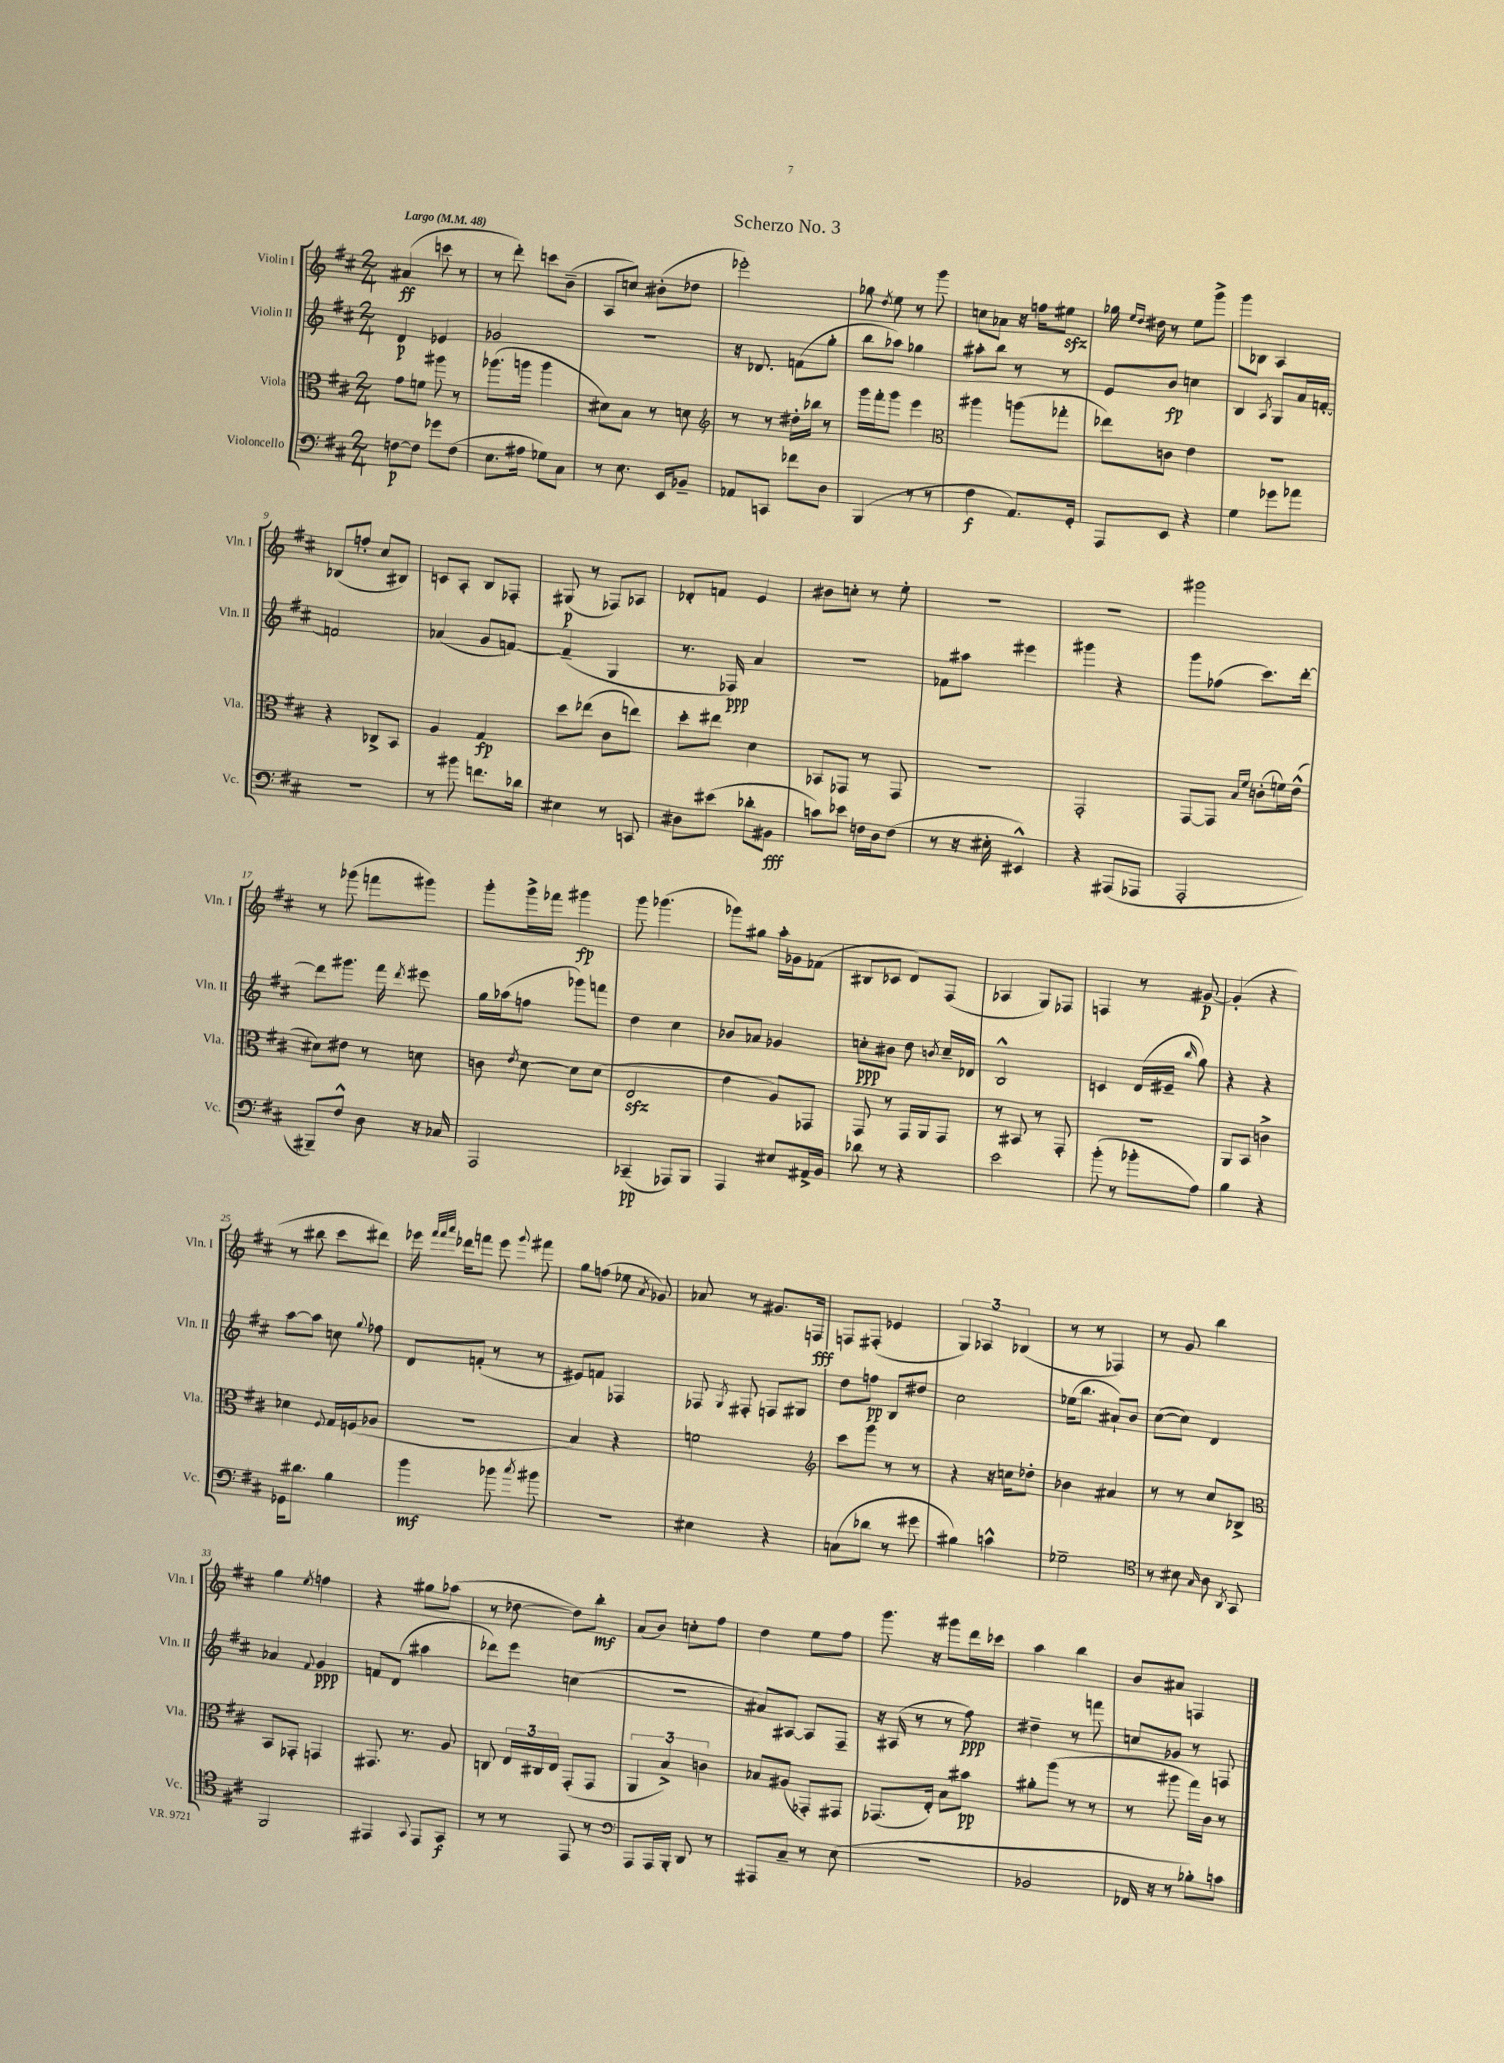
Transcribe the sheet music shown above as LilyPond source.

\header { title = "Scherzo No. 3" }
<<
\new StaffGroup <<
\new Staff = "s0" \with { instrumentName = "Violin I" shortInstrumentName = "Vln. I" } {
    \clef treble \key d \major \numericTimeSignature \time 2/4 \tempo "Largo" 4 = 48
    \autoBeamOff ais'4\ff( c'''8 r8 |
    r8 d'''8-.) c'''8[ b'8]--( |
    a8[ c''8]) bis'8[-.( des''8] |
    ees'''2-.) |
    ges''8 \acciaccatura { d''8 } e''8 r8 g'''8 |
    c''8[ aes'8] r16 f''16[ eis''8]\sfz |
    ges''16 \grace { e''16[ d''16] } dis''16 r8 e''8[ g'''8]-> |
    g'''8[ bes8] a4 |
    bes8[( f''8]-. cis''8[ bis8]) |
    c'8[ a8]-. b8[ fes8]-. |
    gis8\p( r8 fes8[) aes8] |
    des'8[-. f'8] e'4 |
    bis'8[ c''8]-. r8 e''8-. |
    R2 |
    r2 |
    gis'''2 |
    r8 ges'''8( f'''8[ gis'''8]) |
    g'''8[-. g'''16-> fes'''16] gis'''4\fp |
    g'''8 ges'''4.( |
    ges'''8[) gis''8] a''16[-. ges'16 fes'8]( |
    bis8[ ces'8] d'8[) fis8]( |
    aes4 g8[) fes8] |
    f4 r8 gis'8~\p |
    gis'4-.( r4 |
    r8 bis''8 cis'''8[ dis'''8]) |
    ees'''16 \grace { fis'''32[ fis'''32 a'''32] } des'''16[ f'''8] ees'''8 \appoggiatura { g'''8 } fis'''8 |
    g''8[ f''8]( ees''8 \acciaccatura { a'8 } ges'8) |
    aes'8 r8 gis'8.[ f16]\fff |
    f8[ fis8]-.( ees'4 |
    \tuplet 3/2 { g4) aes4 bes4( } |
    r8 r8 fes4) |
    r8 g'8 b''4 |
    g''4 \acciaccatura { e''8 } f''4 |
    r4 gis''8[ aes''8]( |
    r8 des''8~ des''8[) b''8]-.\mf |
    a'8[( b'8]) c''8[-. fis''8] |
    d''4 e''8[ fis''8] |
    g'''8. r16 gis'''8[ d'''16 ces'''16] |
    a''4 b''4 |
    b'8[ ais'8] f4 \bar "|." |
}
\new Staff = "s1" \with { instrumentName = "Violin II" shortInstrumentName = "Vln. II" } {
    \clef treble \key d \major \numericTimeSignature \time 2/4
    \autoBeamOff d'4\p ees'4 |
    ges'2 |
    r2 |
    r16 des'8. f'8[( g''8]-. |
    b''8[ aes''8]) ges''4 |
    ais''8[-. b''8] r8 r8 |
    e'8[ b'8]\fp c''4 |
    b4 \acciaccatura { a8 } g8[ a'16 f'16]~-. |
    f'2 |
    aes'4( g'8[ f'8]~) |
    f'4--( g4 |
    r8. fes16\ppp) a'4 |
    r2 |
    fes'8[ ais''8] eis'''4 |
    gis'''4 r4 |
    g'''8[ fes''8]( cis'''8.[) d'''16]~-. |
    d'''8[ gis'''8.] fis'''16 \acciaccatura { d'''8 } eis'''8 |
    g''16[ aes''16( f''8] ges'''8[) f'''8] |
    d''4 cis''4 |
    bes'8[ aes'8] ges'4 |
    c''8[-.\ppp bis'8] d''8 \acciaccatura { b'8 } c''16[-- des'16] |
    b2-^ |
    c'4 d'16[( eis'16]-- \grace { b''16 } g''8) |
    r4 r4 |
    a''8[~ a''8] c''8 \appoggiatura { g''8 } fes''8 |
    d'8[ f'8]-.( r8 r8 |
    eis'8[) f'8] fes4 |
    fes8 \acciaccatura { g8 } fis8-. f8[ gis8] |
    d''8[ f''8]\pp b8[ dis''8] |
    cis''2 |
    ees''16[( b''8.] ais'8[-!) b'8] |
    cis''8[~( cis''8]) d'4 |
    aes'4 \appoggiatura { fis'8 } g'4\ppp |
    f'8[ d'8]( ais''4 |
    des'''8[) e'''8] c''4( |
    r2 |
    ais'8[) ais8]~ ais8[ fis8]-- |
    r16 ais16( r8 r8 fis''8\ppp) |
    dis''4-- r8 f'''8 |
    c''8[ ges'8] r8 f8 \bar "|." |
}
\new Staff = "s2" \with { instrumentName = "Viola" shortInstrumentName = "Vla." } {
    \clef alto \key d \major \numericTimeSignature \time 2/4
    \autoBeamOff g'8[ f'8] ais''8 r8 |
    aes''8.[( a''16] a''4 |
    dis'8[) b8] r8 d'8 |
    \clef treble r8 r8 dis''16[-. bes''16] r8 |
    g'''16[ fis'''16-. g'''8] e'''4 |
    \clef alto ais''4 a''8[( ges''8]-. |
    ees''8[) c'8] e'4 |
    R2 |
    r4 ces8[-> b,8] |
    a4 g4\fp |
    d''8[ ees''8]( cis'8[ e''8]) |
    d''8[-. eis''8] d'4 |
    bes,8[ ges,8] r8 ges,8 |
    r2 |
    g,2-. |
    g,8[~ g,8] \grace { b16[ fis'16] } c'8[-.( f'16) e'16]-^( |
    dis'8[) eis'8] r8 d'8 |
    c'8 \acciaccatura { e'8 } d'8~ d'8[ d'8]( |
    e2\sfz |
    e'4 a8[) ges,8] |
    g,8 r8 g,16[ a,16 g,8] |
    r8 bis,8 r8 g,8-. |
    r2 |
    a,8[ b,8] c'4-> |
    des'4 \appoggiatura { fis8 } g16[ f16( aes8] |
    r2 |
    b4) r4 |
    f'2 |
    \clef treble cis'''8[ g'''8] r8 r8 |
    r4 r16 c''16[ des''8]-. |
    bes'4 ais'4 |
    r8 r8 cis''8[ bes8]-> |
    \clef alto b,8[ ges,8]-. g,4 |
    gis,8. r8. a8 |
    c8 \tuplet 3/2 { e16[ cis16 e16] } g,8[-.( g,8] |
    \tuplet 3/2 { a,4 b4->) c'4 } |
    bes8[ ais8]( ges,8[-.) gis,8] |
    ges,8.[( e16]-.) b8[ bis'8]\pp |
    ais'8[-. a''8]( r8 r8 |
    r8 ais''8 g''16[) cis'16] r8 \bar "|." |
}
\new Staff = "s3" \with { instrumentName = "Violoncello" shortInstrumentName = "Vc." } {
    \clef bass \key d \major \numericTimeSignature \time 2/4
    \autoBeamOff f8[~\p f8] ges'8[ f8]( |
    e8.[ ais16] ges8[) cis8] |
    r8 e8. e,16[ bes,8]-- |
    aes,8[ c,8] fes'8[ d8] |
    b,,4( r8 r8 |
    fis4\f a,8.[) g,16]-. |
    a,,8[ e,8] r4 |
    g4 ges'8[ aes'8] |
    R2 |
    r8 bis'8 f'8.[ des'16] |
    eis4 r8 c,8 |
    dis8[ eis'8]( des'8[-. bis,8]\fff |
    c'8[) ees'8] f16[ d16 f8]( |
    r8 r16 eis16-. eis,4-^) |
    r4 ais,,8[( aes,,8] |
    a,,2-. |
    bis,,8[--) fis8]-^ d8 r16 ces16 |
    a,,2 |
    ces,4--\pp( aes,,8[) b,,8] |
    a,,4 eis8[ ais,16-> b,16] |
    des'8 r8 r4 |
    e'2 |
    b'8-.( r8 bes'8[-. a8]) |
    b4 r4 |
    ges,16[ dis'8.] b4 |
    b'4\mf bes'8 \acciaccatura { cis''8 } bis'8 |
    r2 |
    eis4 r4 |
    c8[( des'8] r8 gis'8 |
    bis4) c'4-^ |
    ges2-- |
    \clef tenor r8 bis8 \grace { g16 } a8 \acciaccatura { a,8 } g,8 |
    fis,2 |
    eis,4 \appoggiatura { g,8 } eis,8[ g,8]\f |
    r8 r8 e,8 r8 |
    \clef bass a,,8[ a,,16 b,,16]-. d,8 r8 |
    ais,,8[ cis8]-- r8 e8( |
    r2 |
    bes,2 |
    fes,16 r16 r8 bes8[-.) c'8] \bar "|." |
}
>>
>>
